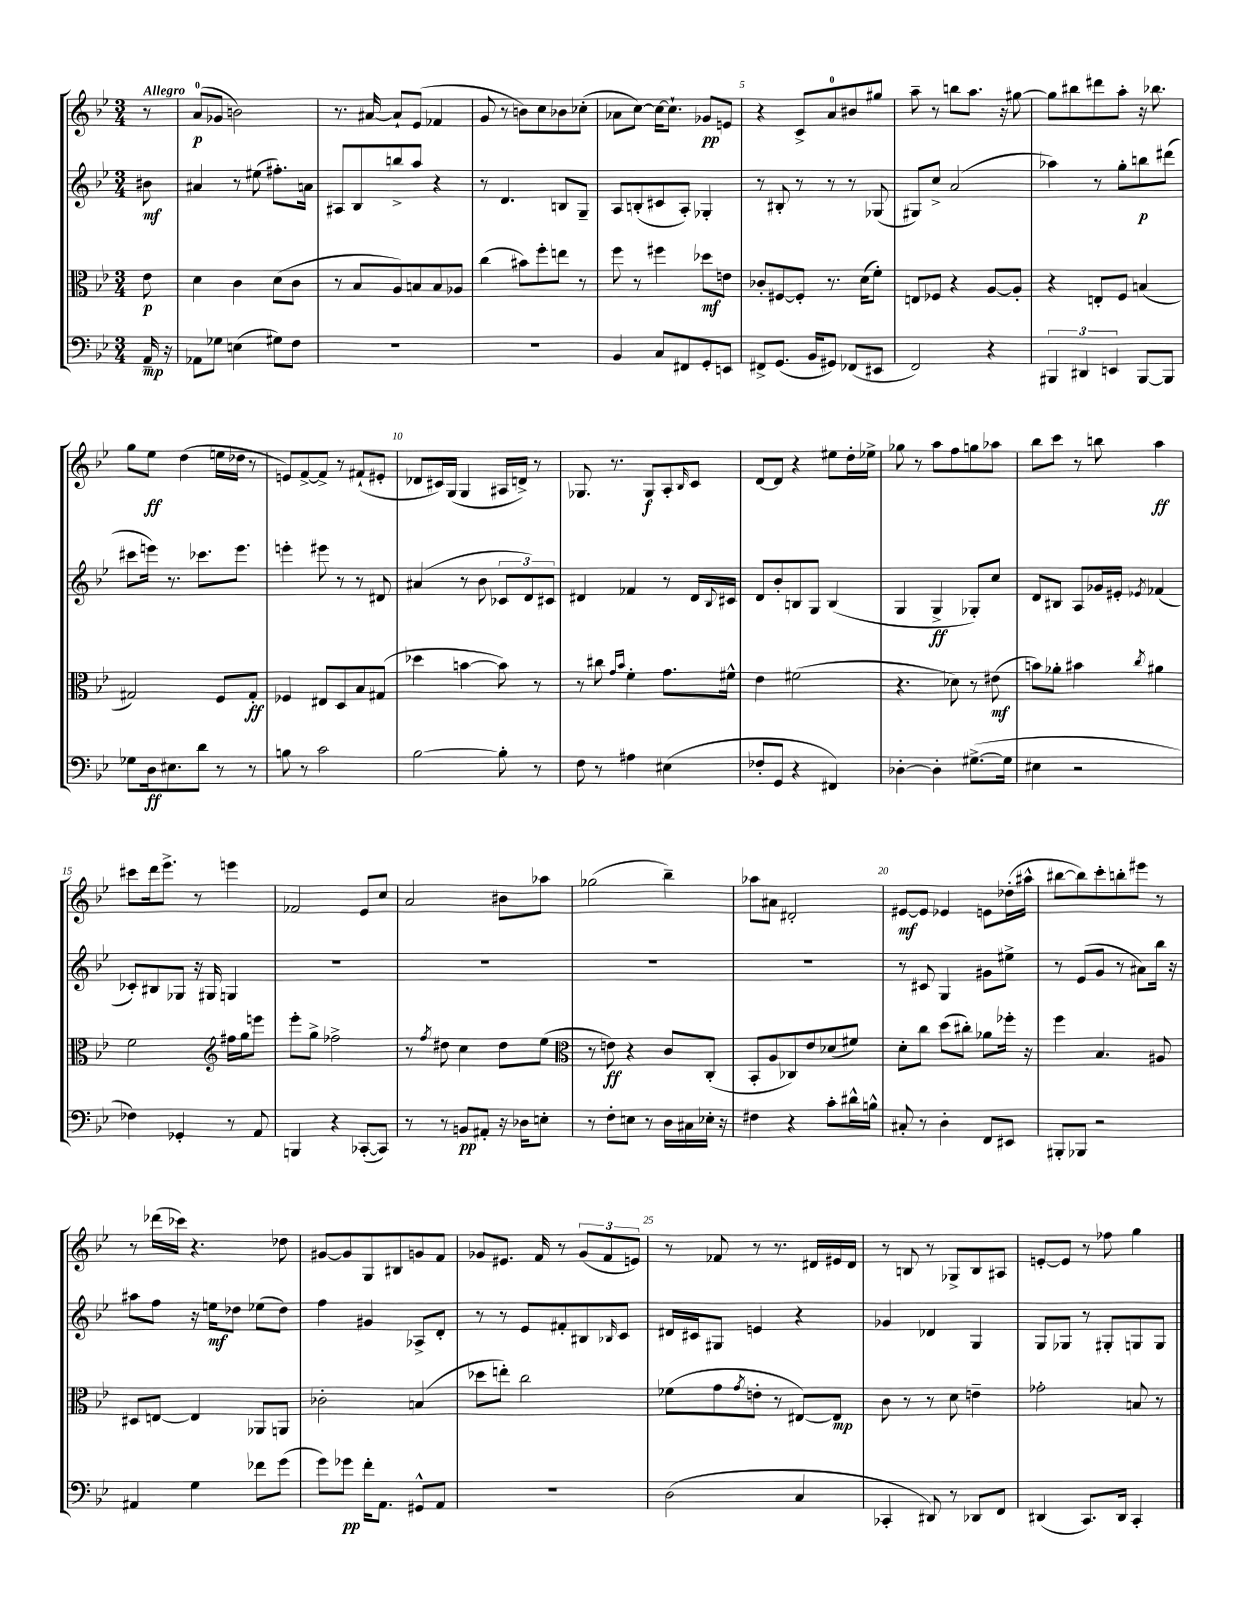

**kern	**dynam	**kern	**dynam	**kern	**dynam	**kern	**dynam
*part4	*part4	*part3	*part3	*part2	*part2	*part1	*part1
*staff4	*staff4	*staff3	*staff3	*staff2	*staff2	*staff1	*staff1
*clefF4	*	*clefC3	*	*clefG2	*	*clefG2	*
*k[b-e-]	*	*k[b-e-]	*	*k[b-e-]	*	*k[b-e-]	*
*M3/4	*	*M3/4	*	*M3/4	*	*M3/4	*
=	=	=	=	=	=	=	=
!	!	!	!	!	!	!LO:TX:a:B:t=Allegro	!
16AA~/	mp	8e-\	p	8b#X\	mf	8r	.
16r	.	.	.	.	.	.	.
=1	=1	=1	=1	=1	=1	=1	=1
8AA-X\L	.	4d\	.	4a#X/	.	(8a/L	p
8G-X\J	.	.	.	.	.	8g-X/J	.
(4En\	.	4c\	.	8r	.	2bn\)	.
.	.	.	.	(8ee#X\	.	.	.
8G#X\L)	.	(8d\L	.	8.ff#X'\L)	.	.	.
8F\J	.	8c\J	.	.	.	.	.
.	.	.	.	16an\Jk	.	.	.
=2	=2	=2	=2	=2	=2	=2	=2
2.r	.	8r	.	8A#X/L	.	8.r	.
.	.	8B-/L	.	8B-/	.	.	.
.	.	.	.	.	.	[16a#X/	.
.	.	8A/)	.	8bbn^/	.	8a#`/L]	.
.	.	8Bn/	.	8aa/J	.	(8e-/J	.
.	.	8B/	.	4r	.	4f-X/	.
.	.	8A-X/J	.	.	.	.	.
=3	=3	=3	=3	=3	=3	=3	=3
2.r	.	(4cc\	.	8r	.	8g/	.
.	.	.	.	4.d/	.	8r	.
.	.	8b#X\L)	.	.	.	8bn\L)	.
.	.	8ff'\	.	.	.	8cc\	.
.	.	8een\J	.	8Bn/L	.	8b-X\	.
.	.	8r	.	8G~/J	.	(8cc-X'\J	.
=4	=4	=4	=4	=4	=4	=4	=4
4BB-/	.	8ff\	.	8A/L	.	8a-X\L	.
.	.	8r	.	(8Bn'/	.	[8cc\J)	.
8C/L	.	4ff#X\	.	8c#X/	.	16cc\KL_	.
.	.	.	.	.	.	8.cc`\J]	.
8FF#X/	.	.	.	8A'/J)	.	.	.
8GG'/	.	8dd-X\L	mf	4G-X'/	.	8g-X/L	pp
8EEn/J	.	8en\J	.	.	.	8en/J	.
=5	=5	=5	=5	=5	=5	=5	=5
8FF#X^/L	.	8c-X'/L	.	8r	.	4r	.
(8.GG/J	.	[8F#X/	.	8B#X'/	.	.	.
.	.	8F#'/J]	.	8r	.	8c^/L	.
16BB-/KL	.	.	.	.	.	.	.
8GG#X/J)	.	8.r	.	8r	.	8a/	.
(8FF-X/L	.	.	.	8r	.	8b#X/	.
.	.	(16d\KL	.	.	.	.	.
8EE#X/J	.	8f'\J)	.	(8G-X/	.	8gg#X/J	.
=6	=6	=6	=6	=6	=6	=6	=6
2FF/)	.	8En/L	.	8G#X/L)	.	8aa~\	.
.	.	8F-X/J	.	8cc^/J	.	8r	.
.	.	4r	.	(2a/	.	8bbn\L	.
.	.	.	.	.	.	8.aa\J	.
4r	.	[8A/L	.	.	.	.	.
.	.	.	.	.	.	16r	.
.	.	8A'/J]	.	.	.	[8gg#X\	.
=7	=7	=7	=7	=7	=7	=7	=7
6BBB#X/	.	4r	.	4aa-X\)	.	8gg#\L]	.
.	.	.	.	.	.	8bb#X\	.
6DD#X/	.	.	.	.	.	.	.
.	.	8En'/L	.	8r	.	8ddd#X\	.
6EEn/	.	.	.	.	.	.	.
.	.	8F/J	.	8gg'\L	.	8aa'\J	.
[8BBB#/L	.	(4Bn/	.	8bbn\	p	16r	.
.	.	.	.	.	.	8.bb-X\	.
8BBB#/J]	.	.	.	(8ddd#X\J	.	.	.
!!LO:LB:g=z
=8	=8	=8	=8	=8	=8	=8	=8
8G-X\L	.	2G#X/)	.	8ccc#X\L	.	8gg\L	.
16D\k	ff	.	.	16eeen\Jk)	.	8ee-\J	ff
8.E#X\	.	.	.	8.r	.	.	.
.	.	.	.	.	.	(4dd\	.
8d\J	.	.	.	8.ccc-X\L	.	.	.
8r	.	8F/L	.	.	.	16een\LL	.
.	.	.	.	8.eee\J	.	16dd-X\JJ	.
8r	.	8G#'/J	ff	.	.	8r	.
=9	=9	=9	=9	=9	=9	=9	=9
8Bn\	.	4F-X/	.	4eeen'\	.	8en/L)	.
8r	.	.	.	.	.	[8f^/	.
2c\	.	8E#X/L	.	8eee#X\	.	8f^/J]	.
.	.	8D/	.	8r	.	8r	.
.	.	8B-/	.	8r	.	(8f#X`/L	.
.	.	(8G#X/J	.	8d#X/	.	8e#X'/J	.
=10	=10	=10	=10	=10	=10	=10	=10
[2B-\	.	4dd-X\	.	(4a#X/	.	8d-X/L	.
.	.	.	.	.	.	16c#X/L)	.
.	.	.	.	.	.	(16G/JJ	.
.	.	[4bn\	.	8r	.	4G/	.
.	.	.	.	8b-\	.	.	.
8B-'\]	.	8b\])	.	12c-X/L	.	16A#X/LL	.
.	.	.	.	.	.	16dn^/JJ)	.
.	.	.	.	12d/)	.	.	.
8r	.	8r	.	.	.	8r	.
.	.	.	.	12c#X/J	.	.	.
=11	=11	=11	=11	=11	=11	=11	=11
8F\	.	8r	.	4d#X/	.	8.G-X/	.
8r	.	8cc#X\	.	.	.	.	.
.	.	.	.	.	.	8.r	.
.	.	16qqg/LL	.	.	.	.	.
.	.	16qqb-/JJ	.	.	.	.	.
4A#X\	.	4f'\	.	4f-X/	.	.	.
.	.	.	.	.	.	8G-/L	f
(4E#X\	.	8.g\L	.	8r	.	8A'/	.
.	.	.	.	.	.	16qqB-/	.
.	.	.	.	16d#/LL	.	8c/J	.
.	.	.	.	8qqB-/	.	.	.
.	.	16f#X^^\Jk	.	16c#X/JJ	.	.	.
=12	=12	=12	=12	=12	=12	=12	=12
8F-X'/L	.	4e-\	.	8d/L	.	[8d/L	.
8GG/J	.	.	.	8b-'/	.	8d/J]	.
4r	.	(2f#X\	.	8Bn/	.	4r	.
.	.	.	.	8G/J	.	.	.
4FF#X/)	.	.	.	(4B/	.	8ee#X\L	.
.	.	.	.	.	.	16dd'\L	.
.	.	.	.	.	.	16ee-X^\JJ	.
=13	=13	=13	=13	=13	=13	=13	=13
[4D-X'\	.	4.r	.	4G/	.	8gg-X\	.
.	.	.	.	.	.	8r	.
4D-'\]	.	.	.	4G^/	ff	8aa\L	.
.	.	8d-X\)	.	.	.	8ff\	.
([8.G#X^\L	.	8r	.	8G-X'/L)	.	8ggn\	.
.	.	(8e#X\	mf	8cc/J	.	8aa-X\J	.
16G#\Jk]	.	.	.	.	.	.	.
=14	=14	=14	=14	=14	=14	=14	=14
4E#X\	.	8bn\L)	.	8d/L	.	8bb-\L	.
.	.	8a-X'\J	.	8B#X/J	.	8ccc\J	.
2r	.	4b#X\	.	8A/L	.	8r	.
.	.	.	.	16g-X/L	.	8bbn\	.
.	.	.	.	16e#X'/JJ	.	.	.
.	.	8qcc/	.	8qe-X/	.	.	.
.	.	4a#X\	.	(4f-X/	.	4aa\	ff
!!LO:LB:g=z
=15	=15	=15	=15	=15	=15	=15	=15
4F-X\)	.	2f\	.	8c-X'/L)	.	8ccc#X\L	.
.	.	.	.	8B#X/	.	16ddd\k	.
.	.	.	.	.	.	8.eee-^\J	.
4GG-X'/	.	.	.	8G-X/J	.	.	.
.	.	.	.	16r	.	8r	.
.	.	.	.	16G#X/	.	.	.
*	*	*clefG2	*	*	*	*	*
8r	.	16ff#X\LL	.	4Gn/	.	4eeen\	.
.	.	16gg\J	.	.	.	.	.
8AA/	.	8eeen\J	.	.	.	.	.
=16	=16	=16	=16	=16	=16	=16	=16
4BBBn/	.	8eee-'\L	.	2.r	.	2f-X/	.
.	.	8gg^\J	.	.	.	.	.
4r	.	2ff-X^\	.	.	.	.	.
([8CC-X'/L	.	.	.	.	.	8e-/L	.
8CC-/J])	.	.	.	.	.	8cc/J	.
=17	=17	=17	=17	=17	=17	=17	=17
8r	.	8r	.	2.r	.	2a/	.
.	.	8qff/	.	.	.	.	.
8r	.	8dd#X\	.	.	.	.	.
8BBn/L	pp	4cc\	.	.	.	.	.
8AA#X'/J	.	.	.	.	.	.	.
16r	.	8dd#\L	.	.	.	8b#X\L	.
16D-X\KL	.	.	.	.	.	.	.
8En'\J	.	(8ee-\J	.	.	.	8aa-X\J	.
=18	=18	=18	=18	=18	=18	=18	=18
*	*	*clefC3	*	*	*	*	*
8r	.	8r	.	2.r	.	(2gg-X\	.
8F'\L	.	8en\)	ff	.	.	.	.
8En\J	.	4r	.	.	.	.	.
8r	.	.	.	.	.	.	.
16D\LL	.	8c/L	.	.	.	4bb-~\)	.
16C#X\	.	.	.	.	.	.	.
16E-X'\JJ	.	(8C'/J	.	.	.	.	.
16r	.	.	.	.	.	.	.
=19	=19	=19	=19	=19	=19	=19	=19
4F#X\	.	8BB-'/L	.	2.r	.	8aa-X\L	.
.	.	8A/	.	.	.	8a#X\J	.
4r	.	8C-X/)	.	.	.	2d#X'/	.
.	.	8e-/	.	.	.	.	.
8c'\L	.	(8d-X/	.	.	.	.	.
16d#X^^\L	.	8f#X/J)	.	.	.	.	.
16Bn^^\JJ	.	.	.	.	.	.	.
=20	=20	=20	=20	=20	=20	=20	=20
8C#X'/	.	8d'\L	.	8r	.	[8e#X/L	mf
8r	.	8cc\J	.	8c#X/	.	8e#/J]	.
4D'\	.	(8dd\L	.	4G/	.	4e-X/	.
.	.	8cc#X'\J)	.	.	.	.	.
8FF/L	.	8a-X\L	.	8g#X\L	.	8en\L	.
8EE#X/J	.	16ff-X'\Jk	.	8ee#X^\J	.	(16dd-X'\L	.
.	.	16r	.	.	.	16aa#X^^\JJ	.
=21	=21	=21	=21	=21	=21	=21	=21
8BBB#X'/L	.	4ff\	.	8r	.	[8bb#X\L	.
8BBB-X/J	.	.	.	(8e-/L	.	8bb#\])	.
2r	.	4.B-/	.	8g/J	.	8ccc'\	.
.	.	.	.	8r	.	8bbn'\	.
.	.	.	.	8a#X\L)	.	8eee#X\J	.
.	.	8A#X/	.	16bb-\Jk	.	8r	.
.	.	.	.	16r	.	.	.
!!LO:LB:g=z
=22	=22	=22	=22	=22	=22	=22	=22
4AA#X/	.	8D#X/L	.	8aa#X\L	.	8r	.
.	.	[8En/J	.	8ff\J	.	(16ddd-X\LL	.
.	.	.	.	.	.	16ccc-X\JJ)	.
4G\	.	4E/]	.	16r	.	4.r	.
.	.	.	.	16een\KL	mf	.	.
.	.	.	.	8dd-X\J	.	.	.
8f-X\L	.	8AA-X/L	.	(8ee-X\L	.	.	.
(8g\J	.	8AAn/J	.	8dd-\J)	.	8dd-X\	.
=23	=23	=23	=23	=23	=23	=23	=23
8g\L)	.	2c-X'\	.	4ff\	.	[8g#X/L	.
8g-X\J	pp	.	.	.	.	8g#/]	.
16f'\KL	.	.	.	4g#X/	.	8G/	.
8.AA\J	.	.	.	.	.	.	.
.	.	.	.	.	.	8B#X/	.
8GG#X^^/L	.	(4Bn/	.	8A-X^/L	.	8gn/	.
8AA/J	.	.	.	8d'/J	.	8f/J	.
=24	=24	=24	=24	=24	=24	=24	=24
2.r	.	8dd-X\L	.	8r	.	8g-X/L	.
.	.	8een'\J)	.	8r	.	8.e#X/J	.
.	.	2cc\	.	8e-/L	.	.	.
.	.	.	.	.	.	16f/	.
.	.	.	.	8f#X'/	.	8r	.
.	.	.	.	8B#X/	.	(12g-/L	.
.	.	.	.	.	.	12f/	.
.	.	.	.	16qqB-X/	.	.	.
.	.	.	.	8c/J	.	.	.
.	.	.	.	.	.	12en/J)	.
=25	=25	=25	=25	=25	=25	=25	=25
(2D\	.	(8f-X\L	.	16d#X/LL	.	8r	.
.	.	.	.	16c#X/J	.	.	.
.	.	8g\	.	8G#X/J	.	8f-X/	.
.	.	8qg/	.	.	.	.	.
.	.	8en'\J	.	4en/	.	8r	.
.	.	8r	.	.	.	8.r	.
4C/	.	[8E#X/L)	.	4r	.	.	.
.	.	.	.	.	.	16d#X/LL	.
.	.	8E#/J]	mp	.	.	16e#X/	.
.	.	.	.	.	.	16d#/JJ	.
=26	=26	=26	=26	=26	=26	=26	=26
4CC-X'/	.	8c\	.	4g-X/	.	8r	.
.	.	8r	.	.	.	8Bn/	.
8DD#X/)	.	8r	.	4d-X/	.	8r	.
8r	.	8d\	.	.	.	8G-X^/L	.
8DD-X/L	.	4en~\	.	4G/	.	8B/	.
8FF/J	.	.	.	.	.	8A#X/J	.
=27	=27	=27	=27	=27	=27	=27	=27
(4DD#X/	.	2g-X'\	.	8G/L	.	[8en'/L	.
.	.	.	.	8G-X/J	.	8e/J]	.
8.CC/L)	.	.	.	8r	.	8r	.
.	.	.	.	8G#X'/L	.	8ff-X\	.
16DD#/Jk	.	.	.	.	.	.	.
4CC'/	.	8Bn/	.	8Gn/	.	4gg\	.
.	.	8r	.	8G/J	.	.	.
==	==	==	==	==	==	==	==
*-	*-	*-	*-	*-	*-	*-	*-
